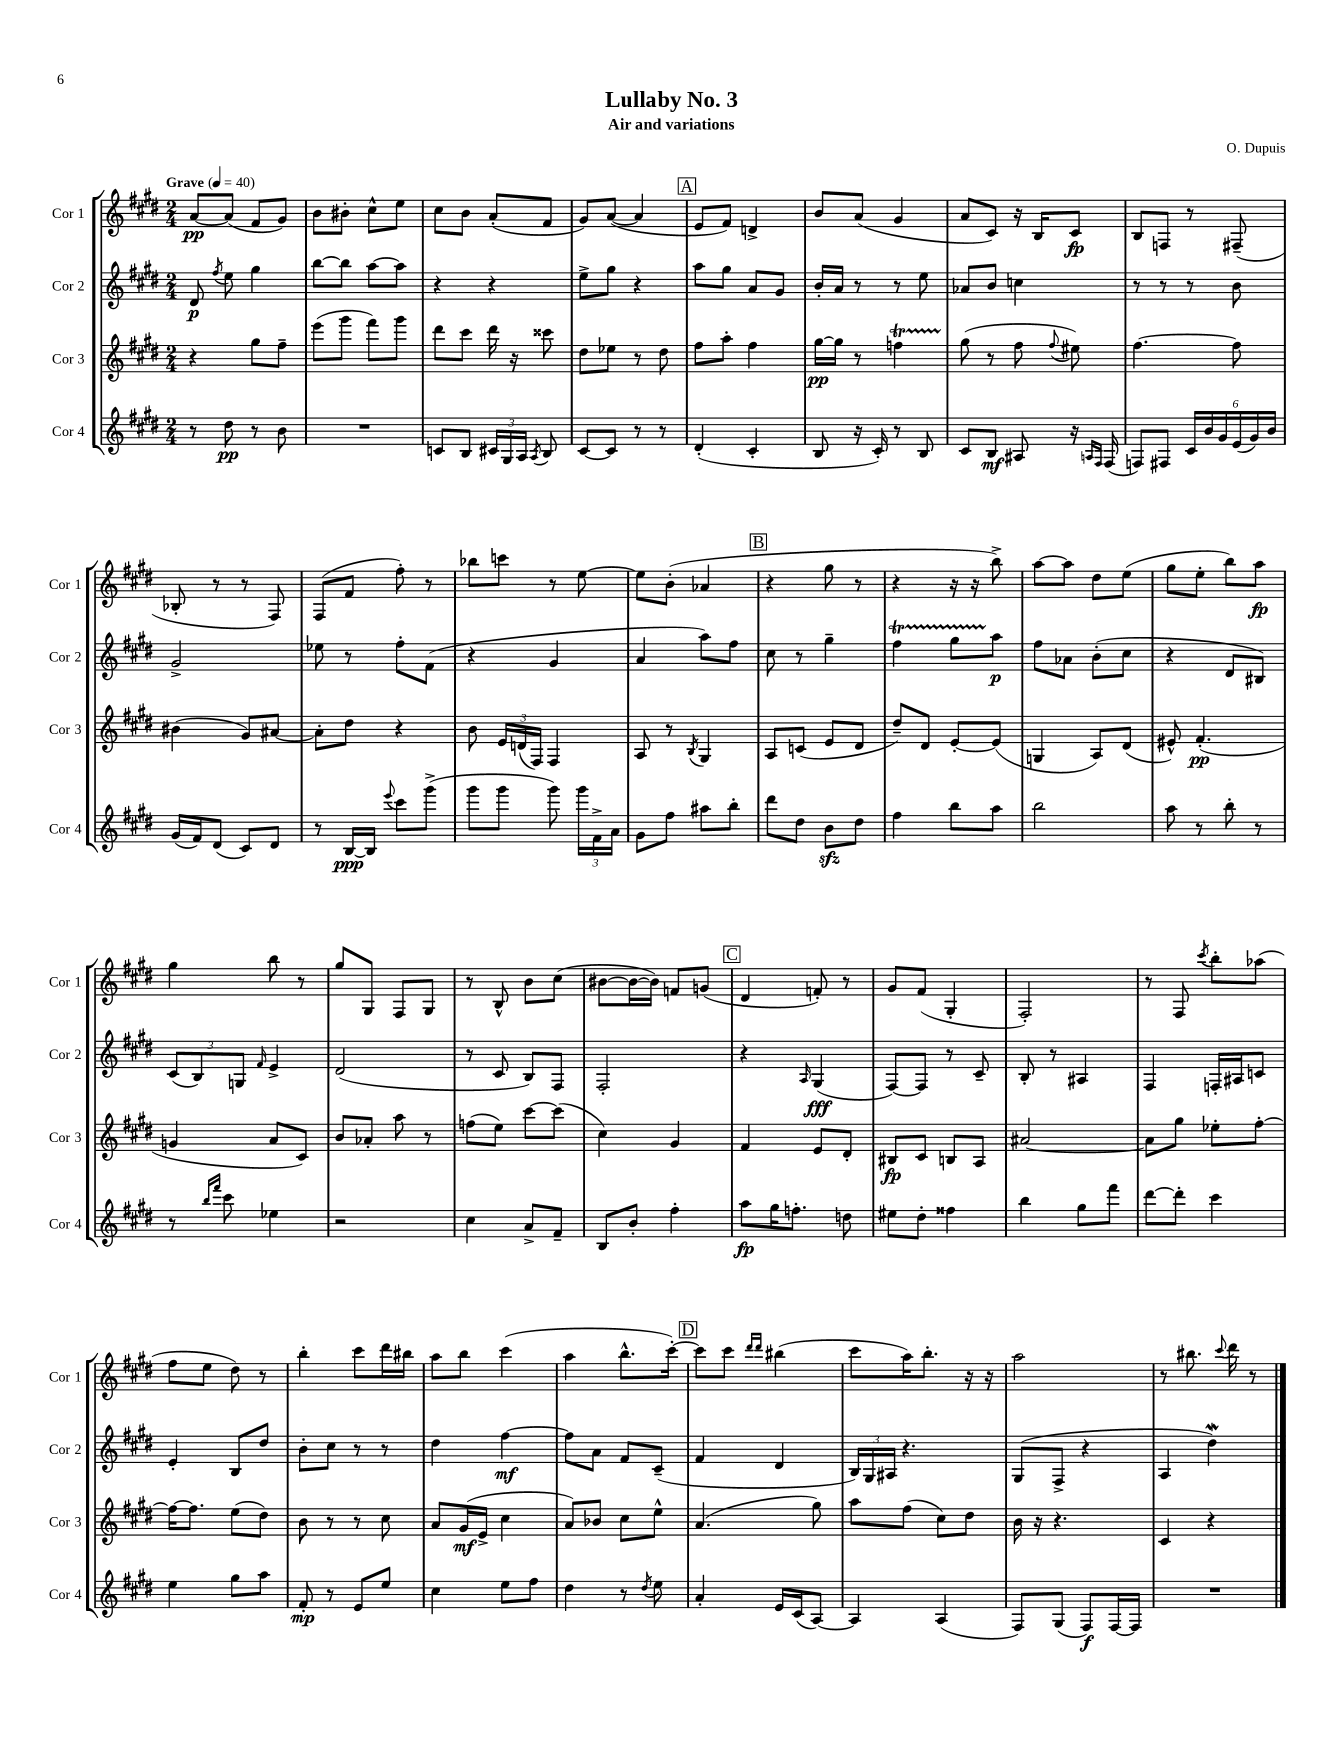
\header { title = "Lullaby No. 3" composer = "O. Dupuis" subtitle = "Air and variations" }
<<
\new StaffGroup <<
\new Staff = "s0" \with { instrumentName = "Cor 1" shortInstrumentName = "Cor 1" } {
    \clef treble \key e \major \numericTimeSignature \time 2/4 \tempo "Grave" 4 = 40
    \autoBeamOff a'8[~\pp a'8]( fis'8[ gis'8]) |
    b'8[ bis'8]-. cis''8[-^ e''8] |
    cis''8[ b'8] a'8[-.( fis'8] |
    gis'8[) a'8]~( a'4 |
    \mark \markup { \box "A" } e'8[ fis'8]) d'4-> |
    b'8[ a'8]( gis'4 |
    a'8[ cis'8]) r16 b16[ cis'8]\fp |
    b8[ f8] r8 fis8--( |
    bes8-. r8 r8 fis8) |
    fis8[( fis'8] fis''8-.) r8 |
    bes''8[ c'''8] r8 e''8~ |
    e''8[ b'8]-.( aes'4 |
    \mark \markup { \box "B" } r4 gis''8 r8 |
    r4 r16 r16 b''8->) |
    a''8[~ a''8] dis''8[ e''8]( |
    gis''8[ e''8]-. b''8[) a''8]\fp |
    gis''4 b''8 r8 |
    gis''8[ gis8] fis8[ gis8] |
    r8 b8-^ b'8[ cis''8]( |
    bis'8[~ bis'16~ bis'16]) f'8[ g'8]( |
    \mark \markup { \box "C" } dis'4 f'8-.) r8 |
    gis'8[ fis'8]( gis4-. |
    fis2-.) |
    r8 fis8 \acciaccatura { cis'''8 } b''8[-. aes''8]( |
    fis''8[ e''8] dis''8) r8 |
    b''4-. cis'''8[ dis'''16 bis''16] |
    a''8[ b''8] cis'''4( |
    a''4 b''8.[-^ cis'''16]~-.) |
    \mark \markup { \box "D" } cis'''8[ cis'''8] \grace { dis'''16[ dis'''16] } bis''4( |
    cis'''8[ a''16) b''8.]-. r16 r16 |
    a''2 |
    r8 bis''8. \appoggiatura { cis'''8 } dis'''16 r8 \bar "|." |
}
\new Staff = "s1" \with { instrumentName = "Cor 2" shortInstrumentName = "Cor 2" } {
    \clef treble \key e \major \numericTimeSignature \time 2/4
    \autoBeamOff dis'8\p \acciaccatura { fis''8 } e''8 gis''4 |
    b''8[~ b''8] a''8[~ a''8] |
    r4 r4 |
    e''8[-> gis''8] r4 |
    \mark \markup { \box "A" } a''8[ gis''8] a'8[ gis'8] |
    b'16[-. a'16] r8 r8 e''8 |
    aes'8[ b'8] c''4 |
    r8 r8 r8 b'8 |
    gis'2-> |
    ees''8 r8 fis''8[-. fis'8]( |
    r4 gis'4 |
    a'4 a''8[) fis''8] |
    \mark \markup { \box "B" } cis''8 r8 gis''4-- |
    fis''4\startTrillSpan gis''8[ a''8]\stopTrillSpan\p |
    fis''8[ aes'8] b'8[-.( cis''8] |
    r4 dis'8[ bis8]) |
    \tuplet 3/2 { cis'8[( b8) g8] } \grace { fis'16 } e'4-> |
    dis'2( |
    r8 cis'8 b8[) fis8] |
    fis2-. |
    \mark \markup { \box "C" } r4 \grace { a16 } gis4\fff( |
    fis8[~) fis8] r8 cis'8-- |
    b8-. r8 ais4 |
    fis4 f16[-. ais16 c'8] |
    e'4-. b8[ dis''8] |
    b'8[-. cis''8] r8 r8 |
    dis''4 fis''4~\mf |
    fis''8[ a'8] fis'8[ cis'8]--( |
    \mark \markup { \box "D" } fis'4 dis'4 |
    \tuplet 3/2 { b16[) gis16 ais16] } r4. |
    gis8[( fis8]-> r4 |
    a4 dis''4\mordent) \bar "|." |
}
\new Staff = "s2" \with { instrumentName = "Cor 3" shortInstrumentName = "Cor 3" } {
    \clef treble \key e \major \numericTimeSignature \time 2/4
    \autoBeamOff r4 gis''8[ fis''8]-- |
    e'''8[( gis'''8] fis'''8[) gis'''8] |
    dis'''8[ cis'''8] dis'''16 r16 cisis'''8 |
    dis''8[ ees''8] r8 dis''8 |
    \mark \markup { \box "A" } fis''8[ a''8]-. fis''4 |
    gis''16[~\pp gis''16] r8 f''4\startTrillSpan |
    gis''8\stopTrillSpan( r8 fis''8 \appoggiatura { fis''8 } eis''8) |
    fis''4.~ fis''8 |
    bis'4( gis'8[) ais'8]~ |
    ais'8[-. dis''8] r4 |
    b'8 \tuplet 3/2 { e'16[ d'16( fis16]) } fis4 |
    a8 r8 \acciaccatura { b8 } gis4 |
    \mark \markup { \box "B" } a8[ c'8]( e'8[ dis'8] |
    dis''8[--) dis'8] e'8[~-. e'8]( |
    g4 a8[) dis'8]( |
    eis'8-^) fis'4.-.\pp( |
    g'4 a'8[ cis'8]) |
    b'8[ aes'8]-. a''8 r8 |
    f''8[( e''8]) cis'''8[~ cis'''8]( |
    cis''4) gis'4 |
    \mark \markup { \box "C" } fis'4 e'8[ dis'8]-. |
    bis8[\fp cis'8] b8[ a8] |
    ais'2~ |
    ais'8[ gis''8] ees''8[-. fis''8]~-. |
    fis''16[~ fis''8.] e''8[( dis''8]) |
    b'8 r8 r8 cis''8 |
    a'8[ gis'16\mf( e'16]-> cis''4 |
    a'8[) bes'8] cis''8[ e''8]-^ |
    \mark \markup { \box "D" } a'4.( gis''8) |
    a''8[ fis''8]( cis''8[) dis''8] |
    b'16 r16 r4. |
    cis'4 r4 \bar "|." |
}
\new Staff = "s3" \with { instrumentName = "Cor 4" shortInstrumentName = "Cor 4" } {
    \clef treble \key e \major \numericTimeSignature \time 2/4
    \autoBeamOff r8 dis''8\pp r8 b'8 |
    R2 |
    c'8[ b8] \tuplet 3/2 { cis'16[ gis16 a16] } \acciaccatura { a8 } b8 |
    cis'8[~ cis'8] r8 r8 |
    \mark \markup { \box "A" } dis'4-.( cis'4-. |
    b8 r16 cis'16-.) r8 b8 |
    cis'8[ b8]\mf ais8 r16 \grace { a16[ fis16] } fis16( |
    f8[) fis8] \tuplet 6/4 { cis'16[ b'16 gis'16 e'16( gis'16) b'16] } |
    gis'16[( fis'16) dis'8]( cis'8[) dis'8] |
    r8 b16[~\ppp b16] \appoggiatura { e'''8 } cis'''8[ gis'''8]->( |
    gis'''8[ gis'''8] gis'''8) \tuplet 3/2 { gis'''16[ fis'16-> a'16] } |
    gis'8[ fis''8] ais''8[ b''8]-. |
    \mark \markup { \box "B" } dis'''8[ dis''8] b'8[\sfz dis''8] |
    fis''4 b''8[ a''8] |
    b''2 |
    a''8 r8 b''8-. r8 |
    r8 \grace { b''16[ fis'''16] } cis'''8 ees''4 |
    r2 |
    cis''4 a'8[-> fis'8]-- |
    b8[ b'8]-. fis''4-. |
    \mark \markup { \box "C" } a''8[\fp gis''16 f''8.]-. d''8 |
    eis''8[ dis''8]-. fisis''4 |
    b''4 gis''8[ fis'''8] |
    dis'''8[~ dis'''8]-. cis'''4 |
    e''4 gis''8[ a''8] |
    fis'8-.\mp r8 e'8[ e''8] |
    cis''4 e''8[ fis''8] |
    dis''4 r8 \acciaccatura { dis''8 } e''8 |
    \mark \markup { \box "D" } a'4-. e'16[ cis'16( a8]~) |
    a4 a4( |
    fis8[) gis8]( fis8[\f) fis16~ fis16] |
    R2 \bar "|." |
}
>>
>>
\layout { \context { \Score \remove "Bar_number_engraver" } }
